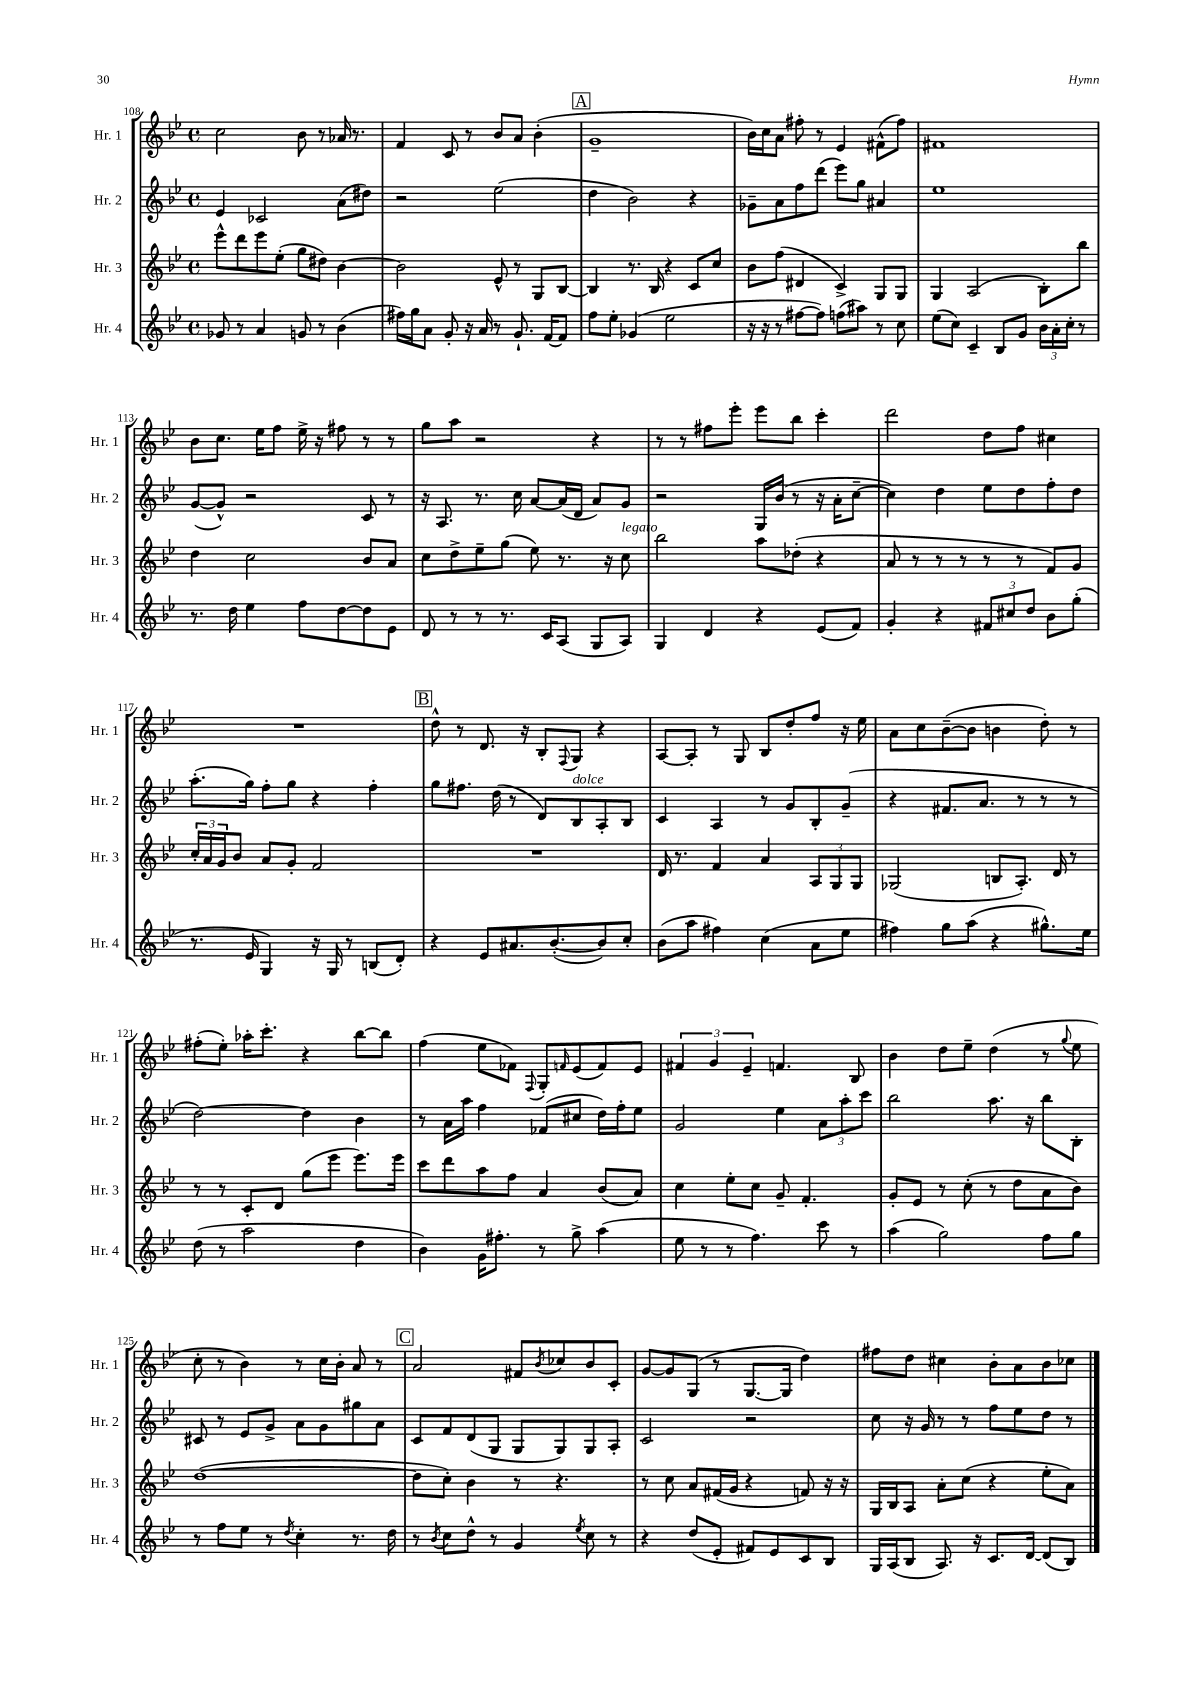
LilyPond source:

<<
\new StaffGroup <<
\new Staff = "s0" \with { instrumentName = "Hr. 1" shortInstrumentName = "Hr. 1" } {
    \clef treble \key bes \major \defaultTimeSignature \time 4/4
    c''2 bes'8 r8 aes'16 r8. |
    f'4 c'8 r8 bes'8 a'8 bes'4-.( |
    \mark \markup { \box "A" } g'1-- |
    bes'16) c''16 a'8 fis''8-. r8 ees'4 fis'8-^( fis''8) |
    fis'1 |
    bes'8 c''8. ees''16 f''8 ees''16-> r16 fis''8 r8 r8 |
    g''8 a''8 r2 r4 |
    r8 r8 fis''8 ees'''8-. ees'''8 bes''8 c'''4-. |
    d'''2 d''8 f''8 cis''4 |
    R1 |
    \mark \markup { \box "B" } d''8-^ r8 d'8. r16 bes8-. \appoggiatura { f8 } g8 r4 |
    a8~ a8-. r8 g8 bes8 d''8-. f''8 r16 ees''16 |
    a'8 c''8 bes'8~--( bes'8 b'4 d''8-.) r8 |
    fis''8-.( ees''8-.) aes''16-. c'''8.-. r4 bes''8~ bes''8 |
    f''4( ees''8 fes'8) \appoggiatura { f8 } g8-. \grace { f'16 } ees'8( f'8) ees'8 |
    \tuplet 3/2 { fis'4 g'4 ees'4-- } f'4. bes8 |
    bes'4 d''8 ees''8-- d''4( r8 \appoggiatura { g''8 } ees''8 |
    c''8-. r8 bes'4) r8 c''16 bes'16-. a'8 r8 |
    \mark \markup { \box "C" } a'2 fis'8 \acciaccatura { bes'8 } ces''8 bes'8 c'8-. |
    g'8~ g'8 g8( r8 g8.~ g16 d''4) |
    fis''8 d''8 cis''4 bes'8-. a'8 bes'8 ces''8 \bar "|." |
}
\new Staff = "s1" \with { instrumentName = "Hr. 2" shortInstrumentName = "Hr. 2" } {
    \clef treble \key bes \major \defaultTimeSignature \time 4/4
    ees'4 ces'2 a'8( dis''8) |
    r2 ees''2( |
    \mark \markup { \box "A" } d''4 bes'2) r4 |
    ges'8-- a'8 f''8 d'''8( ees'''8) g''8 ais'4 |
    ees''1 |
    g'8~( g'8-^) r2 c'8 r8 |
    r16 a8. r8. c''16 a'8~ a'16( d'16 a'8) g'8 |
    r2 g16 bes'16( r8 r16 a'16-. c''8~-- |
    c''4) d''4 ees''8 d''8 f''8-. d''8 |
    a''8.-.( g''16) f''8-. g''8 r4 f''4-. |
    \mark \markup { \box "B" } g''8 fis''8. d''16( r8 d'8) bes8^\markup { \italic "dolce" } a8-. bes8 |
    c'4 a4 r8 g'8 bes8-. g'8--( |
    r4 fis'8. a'8. r8 r8 r8 |
    d''2~) d''4 bes'4 |
    r8 a'16 a''16 f''4 fes'8( cis''8 d''16) f''16-. ees''8 |
    g'2 ees''4 \tuplet 3/2 { a'8 a''8-. c'''8 } |
    bes''2 a''8. r16 bes''8 bes8-. |
    cis'8 r8 ees'8 g'8-> a'8 g'8 gis''8 a'8 |
    \mark \markup { \box "C" } c'8 f'8 d'8( g8 g8 g8) g8 a8-. |
    c'2 r2 |
    c''8 r16 g'16 r8 r8 f''8 ees''8 d''8 r8 \bar "|." |
}
\new Staff = "s2" \with { instrumentName = "Hr. 3" shortInstrumentName = "Hr. 3" } {
    \clef treble \key bes \major \defaultTimeSignature \time 4/4
    ees'''8-^ d'''8 ees'''8 ees''8-.( g''8 dis''8) bes'4~ |
    bes'2 ees'8-^ r8 g8 bes8~ |
    \mark \markup { \box "A" } bes4 r8. bes16 r4 c'8 c''8 |
    bes'8 f''8( dis'4 c'4->) g8 g8 |
    g4 a2( bes8-.) bes''8 |
    d''4 c''2 bes'8 a'8 |
    c''8 d''8-> ees''8-- g''8( ees''8) r8. r16 c''8^\markup { \italic "legato" } |
    bes''2 a''8 des''8-.( r4 |
    a'8 r8 r8 r8 r8 r8 f'8) g'8 |
    \tuplet 3/2 { c''16-. a'16 g'16 } bes'8 a'8 g'8-. f'2 |
    \mark \markup { \box "B" } R1 |
    d'16 r8. f'4 a'4 \tuplet 3/2 { a8 g8 g8 } |
    ges2( b8 a8.-.) d'16 r8 |
    r8 r8 c'8-. d'8 g''8( ees'''8 ees'''8.) ees'''16 |
    c'''8 d'''8 a''8 f''8 a'4 bes'8( a'8) |
    c''4 ees''8-. c''8 g'8-- f'4.-. |
    g'8-. ees'8 r8 c''8-.( r8 d''8 a'8 bes'8) |
    d''1~( |
    \mark \markup { \box "C" } d''8 c''8-.) bes'4 r8 r4. |
    r8 c''8 a'8 fis'16( g'16 r4 f'8) r16 r16 |
    g16 bes16 a8 a'8-. c''8( r4 ees''8-. a'8) \bar "|." |
}
\new Staff = "s3" \with { instrumentName = "Hr. 4" shortInstrumentName = "Hr. 4" } {
    \clef treble \key bes \major \defaultTimeSignature \time 4/4
    ges'8 r8 a'4 g'8 r8 bes'4( |
    fis''16) g''16 a'8 g'8-. r16 a'16 r8 g'8.-! f'16~ f'8 |
    \mark \markup { \box "A" } f''8 ees''8-. ges'4( ees''2 |
    r16 r16 r8 fis''8~ fis''8) f''8( ais''8) r8 c''8 |
    ees''8( c''8) c'4-- bes8 g'8 \tuplet 3/2 { bes'16 a'16-. c''16-. } r8 |
    r8. d''16 ees''4 f''8 d''8~ d''8 ees'8 |
    d'8 r8 r8 r8. c'16 a8( g8 a8) |
    g4 d'4 r4 ees'8( f'8) |
    g'4-. r4 \tuplet 3/2 { fis'8 cis''8 d''8 } bes'8 g''8-.( |
    r8. ees'16 g4) r16 g16 r8 b8( d'8-.) |
    \mark \markup { \box "B" } r4 ees'8 ais'8. bes'8.~-.( bes'8) c''8-. |
    bes'8( a''8 fis''4) c''4( a'8 ees''8 |
    fis''4) g''8 a''8( r4 gis''8.-^) ees''16 |
    d''8( r8 a''2 d''4 |
    bes'4) g'16 fis''8.-. r8 g''8-> a''4( |
    ees''8 r8 r8 f''4.) c'''8 r8 |
    a''4( g''2) f''8 g''8 |
    r8 f''8 ees''8 r8 \acciaccatura { d''8 } c''4-. r8. d''16 |
    \mark \markup { \box "C" } r8 \acciaccatura { bes'8 } c''8 d''8-^ r8 g'4 \acciaccatura { ees''8 } c''8 r8 |
    r4 d''8( ees'8-. fis'8) ees'8 c'8 bes8 |
    g16 a16( bes8 a8.) r16 c'8. d'16~ d'8( bes8) \bar "|." |
}
>>
>>
\layout { \context { \Score currentBarNumber = #108 } }
